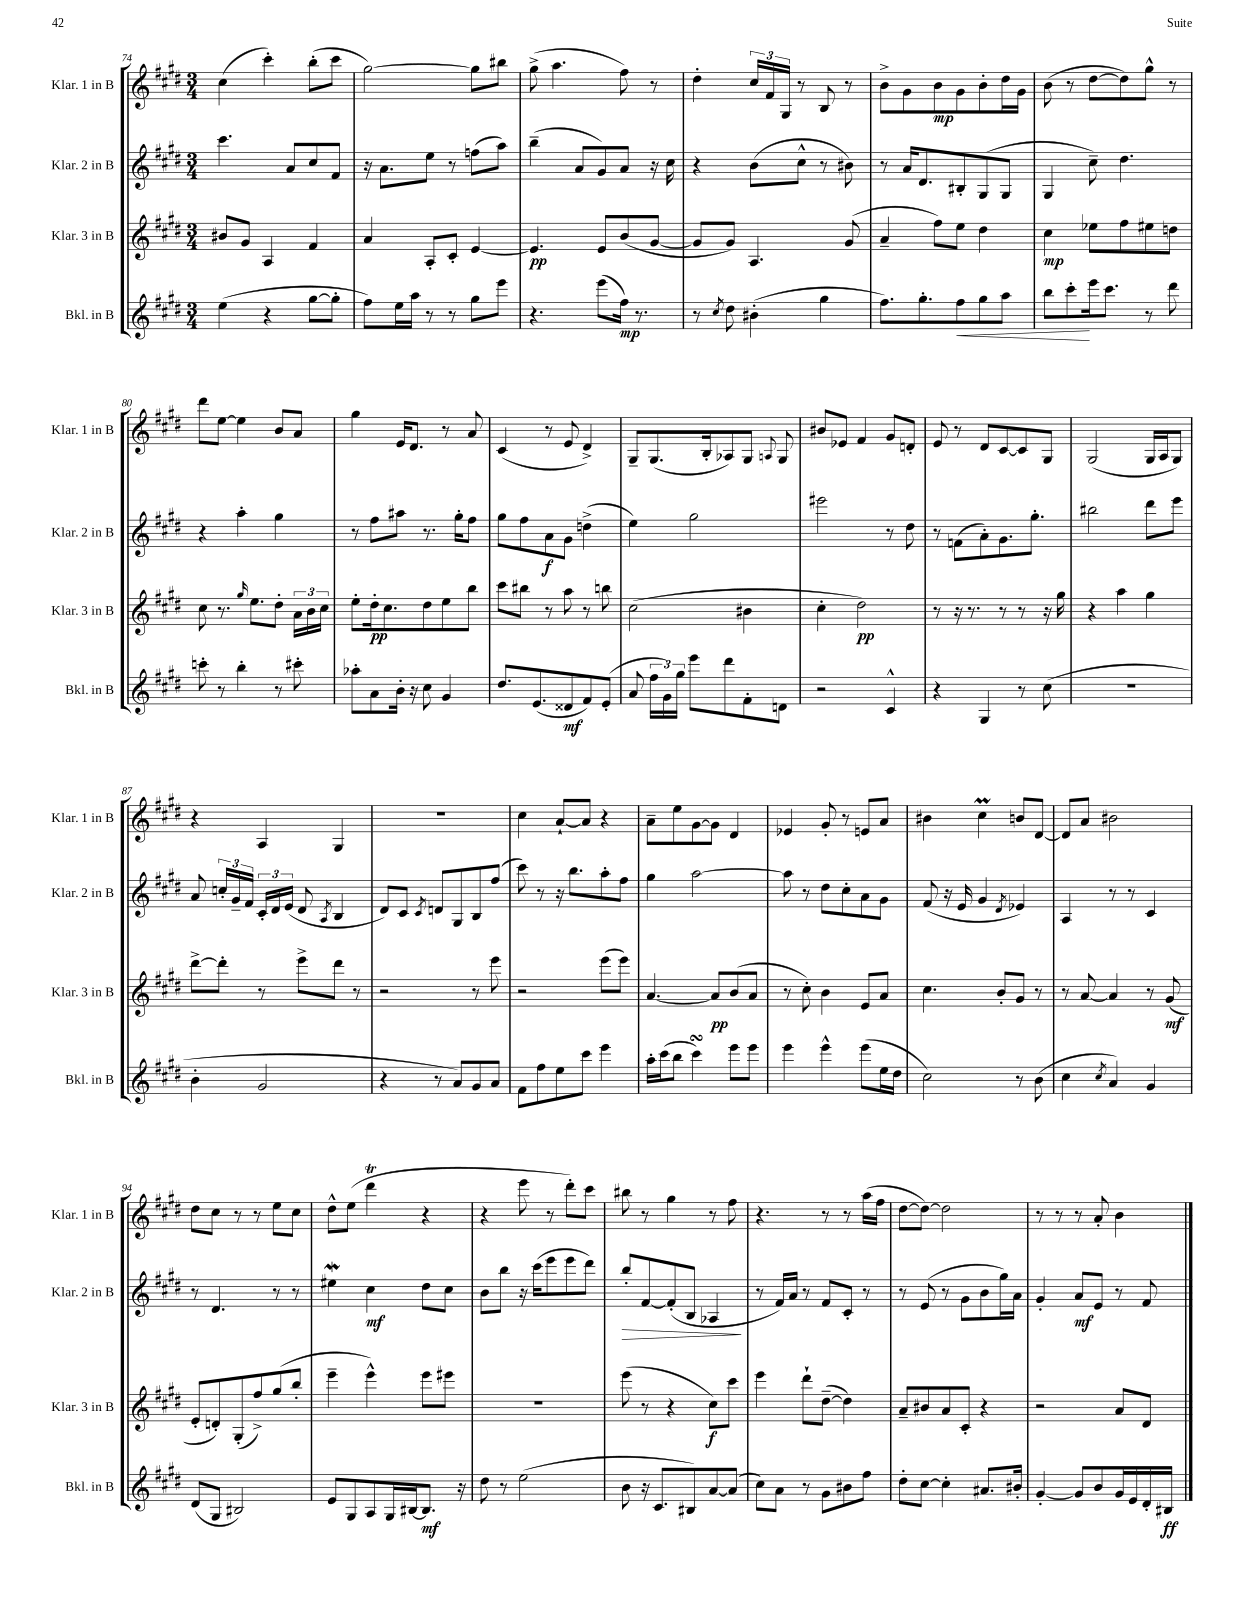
<<
\new StaffGroup <<
\new Staff = "s0" \with { instrumentName = "Klar. 1 in B" shortInstrumentName = "Klar. 1 in B" } {
    \clef treble \key e \major \numericTimeSignature \time 3/4
    \autoBeamOff cis''4( cis'''4-.) b''8[-.( cis'''8] |
    gis''2~) gis''8[ bis''8] |
    gis''8->( a''4. fis''8) r8 |
    dis''4-. \tuplet 3/2 { cis''16[ fis'16 gis16] } r8 b8 r8 |
    b'8[-> gis'8 b'8\mp gis'8 b'8-. dis''16 gis'16] |
    b'8( r8 dis''8[~ dis''8) gis''8]-^ r8 |
    dis'''8[ e''8]~ e''4 b'8[ a'8] |
    gis''4 e'16[ dis'8.] r8 a'8 |
    cis'4( r8 e'8 dis'4->) |
    gis8[-- gis8.( b16-. aes8) gis8] \appoggiatura { a8 } gis8 |
    bis'8[ ees'8] fis'4 gis'8[ d'8]-. |
    e'8 r8 dis'8[ cis'8~ cis'8 gis8] |
    gis2( gis16[ a16 gis8]) |
    r4 a4 gis4 |
    R2. |
    cis''4 a'8[~-! a'8] r4 |
    a'8[-- e''8 gis'8~ gis'8] dis'4 |
    ees'4 gis'8-. r8 e'8[ a'8] |
    bis'4 cis''4\prall b'8[ dis'8]~ |
    dis'8[ a'8] bis'2 |
    dis''8[ cis''8] r8 r8 e''8[ cis''8] |
    dis''8[-^ e''8]( dis'''4\trill r4 |
    r4 e'''8 r8 dis'''8[-.) cis'''8] |
    bis''8 r8 gis''4 r8 fis''8 |
    r4. r8 r8 a''16[( fis''16] |
    dis''8[~ dis''8]~) dis''2 |
    r8 r8 r8 a'8-. b'4 \bar "|." |
}
\new Staff = "s1" \with { instrumentName = "Klar. 2 in B" shortInstrumentName = "Klar. 2 in B" } {
    \clef treble \key e \major \numericTimeSignature \time 3/4
    \autoBeamOff cis'''4. a'8[ cis''8 fis'8] |
    r16 a'8.[ e''8] r8 f''8[( a''8]) |
    b''4--( a'8[ gis'8) a'8] r16 cis''16 |
    r4 b'8[( cis''8]-^ r8 bis'8) |
    r8 a'16[ dis'8. bis8-. gis8( gis8] |
    gis4 cis''8--) dis''4. |
    r4 a''4-. gis''4 |
    r8 fis''8[ ais''8] r8. gis''16[-. fis''8] |
    gis''8[ fis''8 a'8\f gis'8] d''4->( |
    e''4) gis''2 |
    eis'''2 r8 dis''8 |
    r8 f'8[( a'8-.) gis'8. gis''8.]-. |
    bis''2 dis'''8[ e'''8] |
    a'8 \tuplet 3/2 { c''16[-. gis'16-- fis'16] } \tuplet 3/2 { cis'16[-. dis'16 e'16]( } dis'8 \acciaccatura { a8 } b4 |
    dis'8[) cis'8] \acciaccatura { cis'8 } d'8[ gis8 b8 fis''8]( |
    cis'''8) r8 r16 b''8.[ a''8-. fis''8] |
    gis''4 a''2~ |
    a''8 r8 dis''8[ cis''8-. a'8 gis'8] |
    fis'8( r16 e'16 gis'4 \acciaccatura { dis'8 } ees'4) |
    a4 r8 r8 cis'4 |
    r8 dis'4. r8 r8 |
    eis''4\mordent cis''4\mf dis''8[ cis''8] |
    b'8[ b''8] r16 cis'''16[( e'''8 e'''8 dis'''8]) |
    b''8[-.\> fis'8~ fis'8-.( b8] aes4\! |
    r8 fis'16[) a'16] r8 fis'8[ cis'8]-. r8 |
    r8 e'8( r8 gis'8[ b'8 gis''16) a'16] |
    gis'4-. a'8[\mf e'8] r8 fis'8 \bar "|." |
}
\new Staff = "s2" \with { instrumentName = "Klar. 3 in B" shortInstrumentName = "Klar. 3 in B" } {
    \clef treble \key e \major \numericTimeSignature \time 3/4
    \autoBeamOff bis'8[ gis'8] a4 fis'4 |
    a'4 a8[-. cis'8]-. e'4~ |
    e'4.\pp e'8[ b'8( gis'8]~ |
    gis'8[ gis'8]) a4. gis'8( |
    a'4-- fis''8[) e''8] dis''4 |
    cis''4\mp ees''8[ fis''8 eis''8 d''8] |
    cis''8 r8. \grace { gis''16 } e''8.[ dis''8]-. \tuplet 3/2 { a'16[ b'16 cis''16] } |
    e''8[-. dis''16-.\pp cis''8. dis''8 e''8 b''8] |
    cis'''8[ bis''8] r8 a''8 r8 b''8 |
    cis''2( bis'4 |
    cis''4-. dis''2\pp) |
    r8 r16 r8. r8 r8 r16 gis''16 |
    r4 a''4 gis''4 |
    dis'''8[~-> dis'''8]-. r8 e'''8[-> dis'''8] r8 |
    r2 r8 e'''8 |
    r2 e'''8[( e'''8]) |
    a'4.~ a'8[\pp b'8( a'8] |
    r8 cis''8-.) b'4 e'8[ a'8] |
    cis''4. b'8[-. gis'8] r8 |
    r8 a'8~ a'4 r8 gis'8\mf( |
    e'8[-. d'8-.) gis8-.( fis''8->) gis''8( b''8]-. |
    e'''4-- e'''4-^) e'''8[ eis'''8] |
    R2. |
    e'''8( r8 r4 cis''8[\f) cis'''8] |
    e'''4 dis'''8[-! dis''8]~--( dis''4) |
    a'8[-- bis'8 a'8 cis'8]-. r4 |
    r2 a'8[ dis'8] \bar "|." |
}
\new Staff = "s3" \with { instrumentName = "Bkl. in B" shortInstrumentName = "Bkl. in B" } {
    \clef treble \key e \major \numericTimeSignature \time 3/4
    \autoBeamOff e''4( r4 gis''8[~ gis''8]-. |
    fis''8[) e''16 a''16] r8 r8 gis''8[ e'''8] |
    r4. e'''8[( fis''16]\mp) r8. |
    r8 \acciaccatura { cis''8 } dis''8 bis'4-.( gis''4 |
    fis''8.[) gis''8.-. fis''8\< gis''8 a''8] |
    b''8[ cis'''8-.\! e'''16 cis'''8.] r8 dis'''8 |
    c'''8-. r8 b''4-. r8 cis'''8-. |
    aes''8[-. a'8 b'16]-. r16 cis''8 gis'4 |
    dis''8.[ e'8.( disis'8\mf fis'8) e'8]-.( |
    a'8 \tuplet 3/2 { fis''16[ gis'16) gis''16] } e'''8[ dis'''8 fis'8-. d'8] |
    r2 cis'4-^ |
    r4 gis4 r8 cis''8( |
    R2. |
    b'4-. gis'2 |
    r4 r8 a'8[) gis'8 a'8] |
    fis'8[ fis''8 e''8 cis'''8] e'''4 |
    a''16[-. cis'''16( b''8] cis'''4\turn) e'''8[ e'''8] |
    e'''4 e'''4-^ e'''8[( e''16 dis''16] |
    cis''2) r8 b'8( |
    cis''4 \acciaccatura { cis''8 } a'4) gis'4 |
    dis'8[( gis8] bis2) |
    e'8[ gis8 a8 gis16 bis16~ bis8.]\mf r16 |
    dis''8 r8 e''2( |
    b'8 r16 cis'8.[ bis8) a'8~ a'8]( |
    cis''8[) a'8] r8 gis'8[ bis'8 fis''8] |
    dis''8[-. cis''8]~ cis''4-. ais'8.[ bis'16]-. |
    gis'4~-. gis'8[ b'8 gis'16 e'16 dis'16-. bis16]\ff \bar "|." |
}
>>
>>
\layout { \context { \Score currentBarNumber = #74 } }
